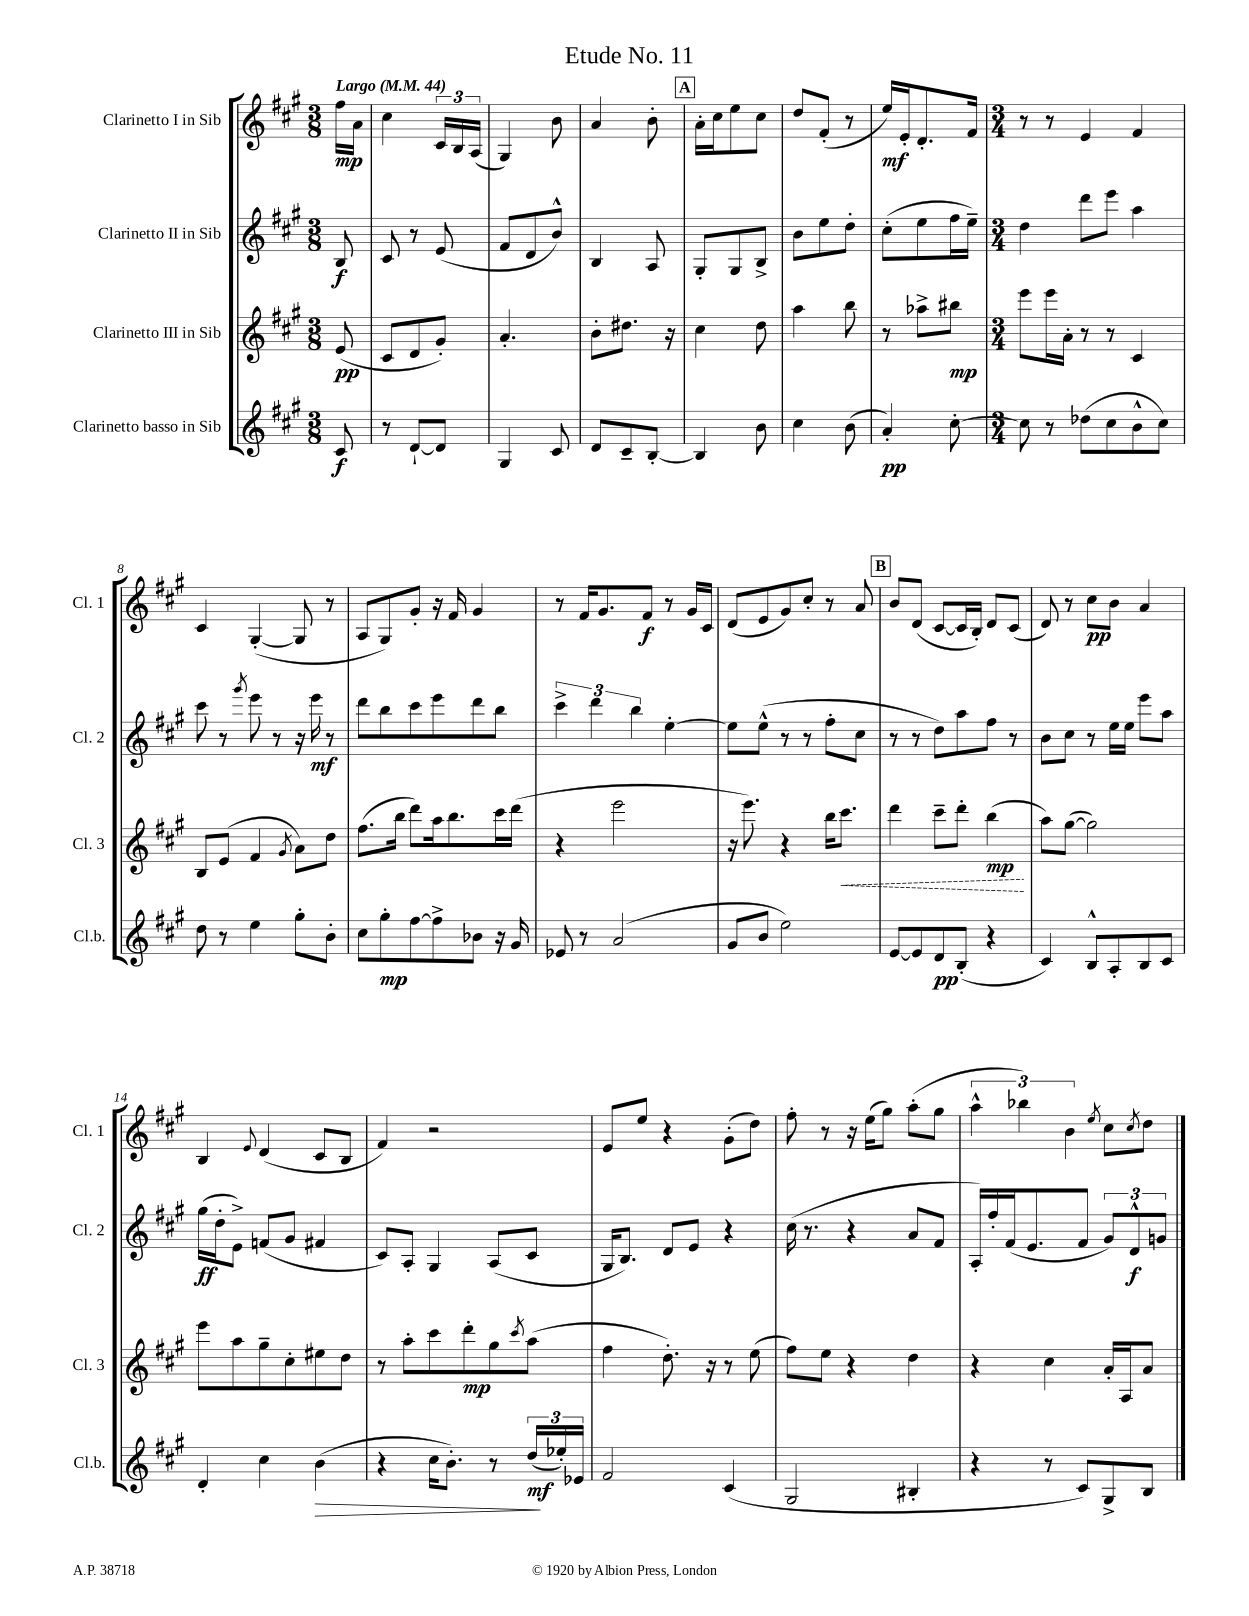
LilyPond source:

\header { title = "Etude No. 11" }
<<
\new StaffGroup <<
\new Staff = "s0" \with { instrumentName = "Clarinetto I in Sib" shortInstrumentName = "Cl. 1" } {
    \clef treble \key a \major \numericTimeSignature \time 3/8 \partial 8 \tempo "Largo" 4 = 44
    fis''16\mp a'16 |
    cis''4 \tuplet 3/2 { cis'16 b16 a16( } |
    gis4) b'8 |
    a'4 b'8-. |
    \mark \markup { \box "A" } a'16-. cis''16 e''8 cis''8 |
    d''8 fis'8-.( r8 |
    e''16\mf) e'16-. d'8.-. fis'16 |
    \numericTimeSignature \time 3/4 r8 r8 e'4 fis'4 |
    cis'4 gis4~-.( gis8 r8 |
    a8 gis8) gis'8-. r16 fis'16 gis'4 |
    r8 fis'16 gis'8. fis'8\f r8 gis'16 cis'16 |
    d'8( e'8 gis'8) cis''8-. r8 a'8 |
    \mark \markup { \box "B" } b'8 d'8( cis'8~ cis'16 b16-.) d'8 cis'8( |
    d'8) r8 cis''8\pp b'8 a'4 |
    b4 \appoggiatura { e'8 } d'4( cis'8 b8 |
    fis'4) r2 |
    e'8 e''8 r4 gis'8-.( d''8) |
    fis''8-. r8 r16 e''16( gis''8) a''8-.( gis''8 |
    \tuplet 3/2 { a''4-^ bes''4) b'4 } \acciaccatura { e''8 } cis''8 \acciaccatura { cis''8 } d''8 \bar "|." |
}
\new Staff = "s1" \with { instrumentName = "Clarinetto II in Sib" shortInstrumentName = "Cl. 2" } {
    \clef treble \key a \major \numericTimeSignature \time 3/8 \partial 8
    b8\f |
    cis'8 r8 e'8( |
    fis'8 d'8 b'8-^) |
    b4 a8 |
    \mark \markup { \box "A" } gis8-. gis8 b8-> |
    b'8 e''8 d''8-. |
    cis''8-.( e''8 fis''16 e''16--) |
    \numericTimeSignature \time 3/4 d''4 d'''8 e'''8 a''4 |
    cis'''8 r8 \acciaccatura { gis'''8 } e'''8 r8 r16 e'''16\mf r8 |
    d'''8 b''8 cis'''8 e'''8 d'''8 b''8 |
    \tuplet 3/2 { cis'''4-> d'''4 b''4 } e''4~-. |
    e''8 e''8-^( r8 r8 fis''8-. cis''8 |
    \mark \markup { \box "B" } r8 r8 d''8) a''8 fis''8 r8 |
    b'8 cis''8 r8 e''16 e''16 e'''8 a''8 |
    gis''16\ff( d''16-. e'8->) f'8( gis'8 fis'4 |
    cis'8) a8-. gis4 a8( cis'8 |
    gis16 b8.) d'8 e'8 r4 |
    cis''16( r8. r4 a'8 fis'8 |
    a16-.) fis''16-. fis'16( e'8. fis'8 \tuplet 3/2 { gis'8) d'8-^\f g'8 } \bar "|." |
}
\new Staff = "s2" \with { instrumentName = "Clarinetto III in Sib" shortInstrumentName = "Cl. 3" } {
    \clef treble \key a \major \numericTimeSignature \time 3/8 \partial 8
    e'8\pp( |
    cis'8 d'8 gis'8-.) |
    a'4.-. |
    b'8-. dis''8. r16 |
    \mark \markup { \box "A" } cis''4 d''8 |
    a''4 b''8 |
    r8 aes''8-> bis''8\mp |
    \numericTimeSignature \time 3/4 e'''8 e'''16 a'16-. r8 r8 cis'4 |
    b8 e'8( fis'4 \acciaccatura { gis'8 } a'8) d''8 |
    fis''8.( b''16 d'''8) a''16 b''8. cis'''16 d'''16( |
    r4 e'''2 |
    r16 e'''8.) r4 b''16 \once \override Hairpin.style = #'dashed-line cis'''8.\< |
    \mark \markup { \box "B" } d'''4 cis'''8-- d'''8-. b''4\mp\!( |
    a''8) gis''8~( gis''2) |
    e'''8 a''8 gis''8-- cis''8-. eis''8 d''8 |
    r8 a''8-. cis'''8 d'''8-.\mp gis''8 \acciaccatura { cis'''8 } a''8( |
    fis''4 d''8.-.) r16 r8 e''8( |
    fis''8) e''8 r4 d''4 |
    r4 cis''4 a'16-. a16 a'8 \bar "|." |
}
\new Staff = "s3" \with { instrumentName = "Clarinetto basso in Sib" shortInstrumentName = "Cl.b." } {
    \clef treble \key a \major \numericTimeSignature \time 3/8 \partial 8
    cis'8\f |
    r8 d'8~-! d'8 |
    gis4 cis'8 |
    d'8 cis'8-- b8~-. |
    \mark \markup { \box "A" } b4 b'8 |
    cis''4 b'8( |
    a'4-.\pp) cis''8~-. |
    \numericTimeSignature \time 3/4 cis''8 r8 des''8( cis''8 b'8-^ cis''8) |
    d''8 r8 e''4 gis''8-. b'8-. |
    cis''8 gis''8-.\mp fis''8~ fis''8-> bes'8 r16 gis'16 |
    ees'8 r8 a'2( |
    gis'8 b'8 e''2) |
    \mark \markup { \box "B" } e'8~ e'8 d'8\pp b8-.( r4 |
    cis'4) b8-^ a8-. b8 cis'8 |
    d'4-. cis''4 b'4\>( |
    r4 cis''16 b'8.-.) r8 \tuplet 3/2 { d''16\mf\!( ees''16-.) ees'16 } |
    fis'2 cis'4( |
    gis2 bis4-. |
    r4 r8 cis'8) gis8-> b8 \bar "|." |
}
>>
>>
